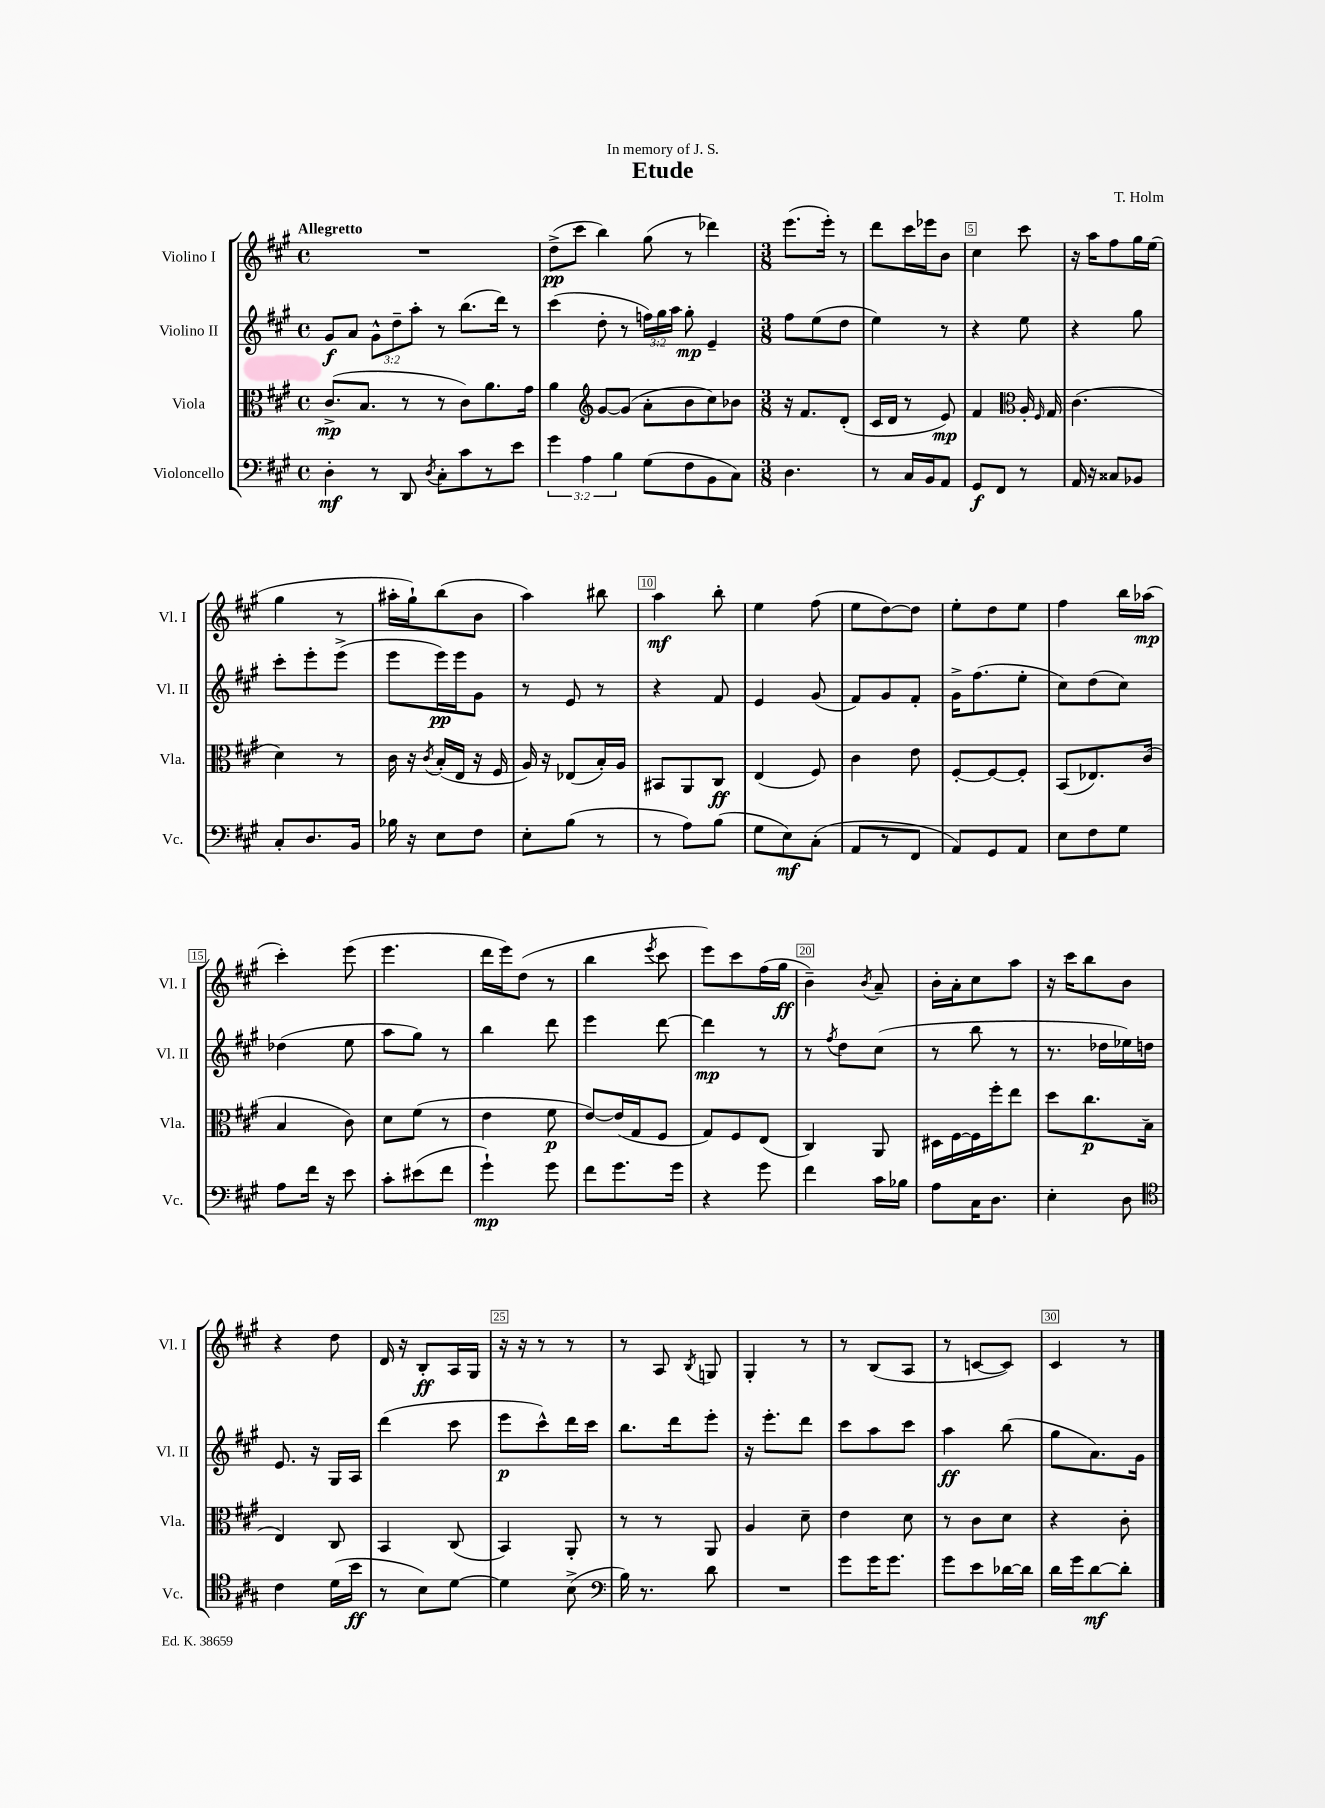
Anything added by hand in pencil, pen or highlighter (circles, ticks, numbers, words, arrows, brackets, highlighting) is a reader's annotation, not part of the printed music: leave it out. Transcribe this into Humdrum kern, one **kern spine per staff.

**kern	**dynam	**kern	**dynam	**kern	**dynam	**kern	**dynam
*part4	*part4	*part3	*part3	*part2	*part2	*part1	*part1
*staff4	*staff4	*staff3	*staff3	*staff2	*staff2	*staff1	*staff1
*I"Violoncello	*	*I"Viola	*	*I"Violino II	*	*I"Violino I	*
*I'Vc.	*	*I'Vla.	*	*I'Vl. II	*	*I'Vl. I	*
*clefF4	*	*clefC3	*	*clefG2	*	*clefG2	*
*k[f#c#g#]	*	*k[f#c#g#]	*	*k[f#c#g#]	*	*k[f#c#g#]	*
*M4/4	*	*M4/4	*	*M4/4	*	*M4/4	*
*met(c)	*	*met(c)	*	*met(c)	*	*met(c)	*
=1	=1	=1	=1	=1	=1	=1	=1
!	!	!	!	!	!	!LO:TX:a:B:t=Allegretto	!
4D'\	mf	(8.c#^/L	mp	8g#/L	f	1r	.
.	.	.	.	8a/J	.	.	.
.	.	8.B/J	.	.	.	.	.
8r	.	.	.	12g#^^\L	.	.	.
.	.	.	.	12dd~\	.	.	.
8DD/	.	8r	.	.	.	.	.
.	.	.	.	12aa'\J	.	.	.
8qD/	.	.	.	.	.	.	.
8C#'\L	.	8r	.	8r	.	.	.
8c#\	.	8c#\L)	.	(8.bb\L	.	.	.
8r	.	8.a\	.	.	.	.	.
.	.	.	.	16ddd\Jk)	.	.	.
8e\J	.	.	.	8r	.	.	.
.	.	16g#\Jk	.	.	.	.	.
=2	=2	=2	=2	=2	=2	=2	=2
6g#\	.	4a\	.	(4ccc#\	.	(8dd^\L	pp
.	.	.	.	.	.	8ccc#\J	.
6A\	.	.	.	.	.	.	.
*	*	*clefG2	*	*	*	*	*
.	.	[8g#/L	.	8dd'\	.	4bb\)	.
6B\	.	.	.	.	.	.	.
.	.	(8g#/J]	.	8r	.	.	.
(8G#\L	.	8a'\L	.	24ffn\LL)	.	(8gg#\	.
.	.	.	.	24gg#\	.	.	.
.	.	.	.	24aa\JJ	.	.	.
8F#\	.	8b\	.	8gg#'\	mp	8r	.
8BB\	.	8cc#\)	.	4e~/	.	4ddd-X\)	.
8C#\J)	.	8b-X\J	.	.	.	.	.
=3	=3	=3	=3	=3	=3	=3	=3
*M3/8	*	*M3/8	*	*M3/8	*	*M3/8	*
4.D\	.	16r	.	8ff#\L	.	(8.eee\L	.
.	.	8.f#/L	.	.	.	.	.
.	.	.	.	(8ee\	.	.	.
.	.	.	.	.	.	16eee'\Jk)	.
.	.	(8d'/J	.	8dd\J	.	8r	.
=4	=4	=4	=4	=4	=4	=4	=4
8r	.	16c#/LL	.	4ee\)	.	8ddd\L	.
.	.	16d/JJ	.	.	.	.	.
16C#/LL	.	8r	.	.	.	16ccc#\L	.
16BB/J	.	.	.	.	.	16eee-X\J	.
8AA/J	.	8e/)	mp	8r	.	8b\J	.
=5	=5	=5	=5	=5	=5	=5	=5
8GG#/L	f	4f#/	.	4r	.	4cc#\	.
8FF#/J	.	.	.	.	.	.	.
*	*	*clefC3	*	*	*	*	*
8r	.	16A'/	.	8ee\	.	8ccc#\	.
.	.	16qqF#/	.	.	.	.	.
.	.	16G#/	.	.	.	.	.
=6	=6	=6	=6	=6	=6	=6	=6
16AA/	.	(4.c#\	.	4r	.	16r	.
16r	.	.	.	.	.	16aa\KL	.
8C##X/L	.	.	.	.	.	8ff#\	.
8BB-X/J	.	.	.	8gg#\	.	16gg#\L	.
.	.	.	.	.	.	(16ee\JJ	.
!!LO:LB:g=z
=7	=7	=7	=7	=7	=7	=7	=7
8C#'/L	.	4d\)	.	8ccc#'\L	.	4gg#\	.
8.D/	.	.	.	8eee'\	.	.	.
.	.	8r	.	(8eee^\J	.	8r	.
16BB/Jk	.	.	.	.	.	.	.
=8	=8	=8	=8	=8	=8	=8	=8
16B-X\	.	16c#\	.	8eee\L	.	16aa#X'\LL	.
16r	.	16r	.	.	.	16gg#`\J)	.
.	.	8qc#/	.	.	.	.	.
8E\L	.	(16B'/LL	.	16eee\L)	pp	(8bb\	.
.	.	16E/JJ	.	16eee\J	.	.	.
8F#\J	.	16r	.	8g#\J	.	8b\J	.
.	.	16F#/	.	.	.	.	.
=9	=9	=9	=9	=9	=9	=9	=9
8E'\L	.	16A/)	.	8r	.	4aa\)	.
.	.	16r	.	.	.	.	.
(8B\J	.	(8E-X/L	.	8e/	.	.	.
8r	.	16B'/L)	.	8r	.	8bb#X\	.
.	.	16A/JJ	.	.	.	.	.
=10	=10	=10	=10	=10	=10	=10	=10
8r	.	8BB#X/L	.	4r	.	4aa\	mf
8A\L)	.	8AA/	.	.	.	.	.
(8B\J	.	8C#/J	ff	8f#/	.	8bb'\	.
=11	=11	=11	=11	=11	=11	=11	=11
8G#\L	.	(4E/	.	4e/	.	4ee\	.
8E\)	mf	.	.	.	.	.	.
(8C#'\J	.	8F#/)	.	(8g#/	.	(8ff#\	.
=12	=12	=12	=12	=12	=12	=12	=12
8AA/L	.	4c#\	.	8f#/L)	.	8ee\L	.
8r	.	.	.	8g#/	.	[8dd\)	.
8FF#/J	.	8e\	.	8f#'/J	.	8dd\J]	.
=13	=13	=13	=13	=13	=13	=13	=13
8AA/L)	.	[8F#'/L	.	16g#^\KL	.	8ee'\L	.
.	.	.	.	(8.ff#\	.	.	.
8GG#/	.	8F#/_	.	.	.	8dd\	.
8AA/J	.	8F#'/J]	.	8ee'\J	.	8ee\J	.
=14	=14	=14	=14	=14	=14	=14	=14
8E\L	.	(8BB/L	.	8cc#\L)	.	4ff#\	.
8F#\	.	8.E-X/)	.	(8dd\	.	.	.
8G#\J	.	.	.	8cc#\J)	.	16bb\LL	.
.	.	(16c#/Jk	.	.	.	(16aa-X\JJ	mp
!!LO:LB:g=z
=15	=15	=15	=15	=15	=15	=15	=15
8A\L	.	4B/	.	(4dd-X\	.	4ccc#'\)	.
16f#\Jk	.	.	.	.	.	.	.
16r	.	.	.	.	.	.	.
8e\	.	8c#\)	.	8ee\	.	(8eee\	.
=16	=16	=16	=16	=16	=16	=16	=16
8c#'\L	.	8d\L	.	8aa\L	.	4.eee\	.
(8e#X\	.	(8f#\J	.	8gg#\J)	.	.	.
8f#\J	.	8r	.	8r	.	.	.
=17	=17	=17	=17	=17	=17	=17	=17
4g#`\)	mp	4e\	.	4bb\	.	16ddd\LL	.
.	.	.	.	.	.	16eee\J)	.
.	.	.	.	.	.	(8dd\J	.
8g#\	.	8f#\	p	8ddd\	.	8r	.
=18	=18	=18	=18	=18	=18	=18	=18
8f#\L	.	[8e/L)	.	4eee\	.	4bb\	.
8.g#\	.	(16e/L]	.	.	.	.	.
.	.	16G#/J	.	.	.	.	.
.	.	.	.	.	.	8qeee/	.
.	.	8F#/J	.	[8ddd\	.	8ccc#\	.
16g#\Jk	.	.	.	.	.	.	.
=19	=19	=19	=19	=19	=19	=19	=19
4r	.	8G#/L)	.	4ddd\]	mp	8eee\L)	.
.	.	8F#/	.	.	.	8ccc#\	.
8g#\	.	(8E/J	.	8r	.	(16ff#\L	.
.	.	.	.	.	.	16gg#\JJ	ff
=20	=20	=20	=20	=20	=20	=20	=20
4f#\	.	4C#/)	.	8r	.	4b~\)	.
.	.	.	.	8qff#/	.	.	.
.	.	.	.	8dd\L	.	.	.
.	.	.	.	.	.	8qb/	.
16c#\LL	.	8AA/	.	(8cc#\J	.	8a~/	.
16B-X\JJ	.	.	.	.	.	.	.
=21	=21	=21	=21	=21	=21	=21	=21
8A\L	.	16D#X\LL	.	8r	.	16b'\LL	.
.	.	[16F#\	.	.	.	16a'\J	.
16C#\K	.	16F#\]	.	8bb\	.	8cc#\	.
8.D\J	.	16ff#'\J	.	.	.	.	.
.	.	8ee\J	.	8r	.	8aa\J	.
=22	=22	=22	=22	=22	=22	=22	=22
4E'\	.	8dd\L	.	8.r	.	16r	.
.	.	.	.	.	.	16ccc#\KL	.
.	.	8.cc#\	p	.	.	8bb\	.
.	.	.	.	16dd-X\LL	.	.	.
8D\	.	.	.	16ee-X\)	.	8b\J	.
.	.	(16B\Jk	.	16ddn\JJ	.	.	.
!!LO:LB:g=z
=23	=23	=23	=23	=23	=23	=23	=23
*clefC4	*	*	*	*	*	*	*
4c#\	.	4E/)	.	8.e/	.	4r	.
.	.	.	.	16r	.	.	.
(16d\LL	.	8C#/	.	16G#/LL	.	8dd\	.
16b\JJ	ff	.	.	16A/JJ	.	.	.
=24	=24	=24	=24	=24	=24	=24	=24
8r	.	4BB/	.	(4ddd\	.	16d/	.
.	.	.	.	.	.	16r	.
8B\L)	.	.	.	.	.	8B'/L	ff
[8d\J	.	(8C#/	.	8ccc#\	.	16A/L	.
.	.	.	.	.	.	16G#/JJ	.
=25	=25	=25	=25	=25	=25	=25	=25
4d\]	.	4BB/)	.	8eee\L	p	16r	.
.	.	.	.	.	.	16r	.
.	.	.	.	8ccc#^^\)	.	8r	.
(8B^\	.	8AA'/	.	16ddd\L	.	8r	.
.	.	.	.	16ccc#\JJ	.	.	.
=26	=26	=26	=26	=26	=26	=26	=26
*clefF4	*	*	*	*	*	*	*
16B\)	.	8r	.	8.bb\L	.	8r	.
8.r	.	.	.	.	.	.	.
.	.	8r	.	.	.	8A/	.
.	.	.	.	16ddd\k	.	.	.
.	.	.	.	.	.	8qB/	.
8d\	.	8AA/	.	8eee'\J	.	8Gn/	.
=27	=27	=27	=27	=27	=27	=27	=27
4.r	.	4A/	.	16r	.	4G#'/	.
.	.	.	.	8.eee'\L	.	.	.
.	.	8d~\	.	8ddd\J	.	8r	.
=28	=28	=28	=28	=28	=28	=28	=28
8g#\L	.	4e\	.	8ccc#\L	.	8r	.
16g#\K	.	.	.	8aa\	.	(8B/L	.
8.g#\J	.	.	.	.	.	.	.
.	.	8d\	.	8ccc#\J	.	8A/J	.
=29	=29	=29	=29	=29	=29	=29	=29
8g#\L	.	8r	.	4aa\	ff	8r	.
8e\	.	8c#\L	.	.	.	[8cn/L	.
[16d-X\L	.	8d\J	.	(8bb\	.	8c/J])	.
16d-\JJ]	.	.	.	.	.	.	.
=30	=30	=30	=30	=30	=30	=30	=30
16d\LL	.	4r	.	8gg#\L	.	4c#/	.
16g#\J	.	.	.	.	.	.	.
[8d\	mf	.	.	8.a\)	.	.	.
8d'\J]	.	8c#'\	.	.	.	8r	.
.	.	.	.	16g#\Jk	.	.	.
==	==	==	==	==	==	==	==
*-	*-	*-	*-	*-	*-	*-	*-
